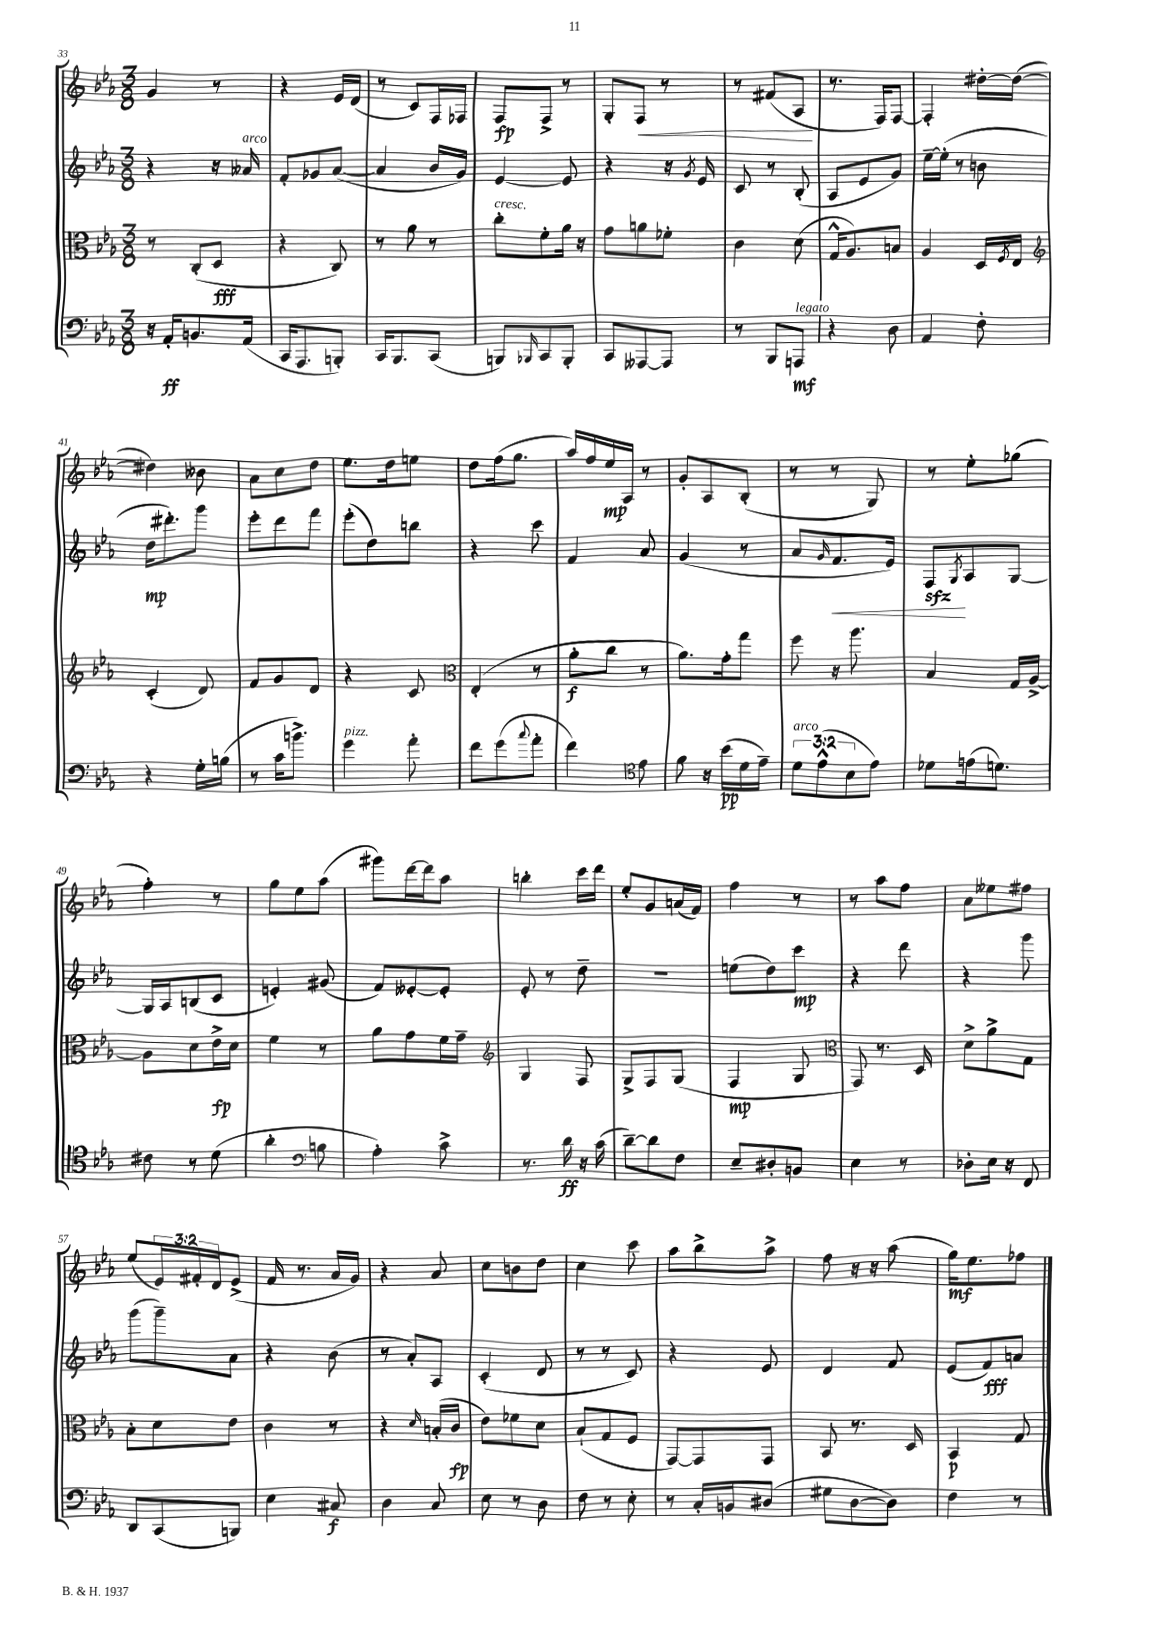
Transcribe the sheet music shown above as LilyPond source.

<<
\new StaffGroup <<
\new Staff = "s0" {
    \clef treble \key ees \major \numericTimeSignature \time 3/8 \override Staff.TupletNumber.text = #tuplet-number::calc-fraction-text
    g'4 r8 |
    r4 ees'16 d'16( |
    r8 c'8) f16 fes16 |
    f8\fp f8-> r8 |
    g8-. f8\< r8 |
    r8 fis'8( aes8\! |
    r8. f16) f8~ |
    f4-. dis''16~-. dis''16~( |
    dis''4) beses'8 |
    aes'8 c''8 d''8 |
    ees''8. d''16 e''8 |
    d''8 f''16( g''8. |
    aes''16) f''16 ees''16\mp aes16 r8 |
    g'8-. aes8 bes8-.( |
    r8 r8 g8) |
    r8 ees''8-. ges''8( |
    f''4-.) r8 |
    g''8 ees''8 aes''8( |
    gis'''8) d'''16~ d'''16 aes''8 |
    b''4-. c'''16 d'''16 |
    ees''8-. g'8 a'16( f'16) |
    f''4 r8 |
    r8 aes''8 f''8 |
    aes'8 eeses''8 fis''8 |
    ees''8( \tuplet 3/2 { ees'16) fis'16-. d'16 } ees'8->( |
    f'16 r8. aes'16 g'16) |
    r4 aes'8 |
    c''8 b'8 d''8 |
    c''4 c'''8 |
    aes''8 bes''8-> aes''8-> |
    f''8 r16 r16 aes''8( |
    g''16\mf) ees''8. fes''8 \bar "|." |
}
\new Staff = "s1" {
    \clef treble \key ees \major \numericTimeSignature \time 3/8
    r4 r16 aeses'16^\markup { \italic "arco" } |
    f'8-. ges'8 aes'8~( |
    aes'4 bes'16 g'16) |
    ees'4~ ees'8 |
    r4 r16 \acciaccatura { g'8 } ees'16 |
    c'8 r8 bes8-.( |
    aes8 ees'8 g'8) |
    ees''16~-- ees''16-.( r8 b'8 |
    d''16\mp dis'''8.-.) g'''8 |
    ees'''8-. d'''8 f'''8 |
    ees'''8-.( d''8) b''8 |
    r4 c'''8 |
    f'4 aes'8 |
    g'4( r8 |
    aes'8 \grace { g'16 } f'8.\< ees'16) |
    f8\sfz\! \acciaccatura { g8 } aes8 g8~ |
    g16 aes16 b8( c'8 |
    e'4-.) gis'8( |
    f'8) eeses'8~-. eeses'8-. |
    ees'8-. r8 d''8-- |
    R4. |
    e''8( d''8) c'''8\mp |
    r4 d'''8 |
    r4 g'''8 |
    g'''8( g'''8--) aes'8 |
    r4 bes'8( |
    r8 aes'8-.) aes8 |
    c'4-.( d'8 |
    r8 r8 c'8) |
    r4 ees'8 |
    d'4 f'8 |
    ees'8( f'8\fff) a'8 \bar "|." |
}
\new Staff = "s2" {
    \clef alto \key ees \major \numericTimeSignature \time 3/8
    r8 c8-.( d8\fff |
    r4 c8) |
    r8 aes'8 r8 |
    c''8-.^\markup { \italic "cresc." } f'8-. aes'16 r16 |
    g'8 a'8 fes'8-. |
    c'4 d'8( |
    g16-^ aes8.) b8 |
    aes4 d16 \acciaccatura { f8 } ees16 |
    \clef treble c'4-.( d'8) |
    f'8 g'8 d'8 |
    r4 c'8 |
    \clef alto ees4-.( r8 |
    aes'8-.\f c''8 r8 |
    aes'8.) g'16-. g''8 |
    f''8 r16 aes''8. |
    bes4 g16 aes16~-> |
    aes8 d'8 ees'16->\fp d'16 |
    f'4 r8 |
    aes'8 g'8 f'16 g'16-- |
    \clef treble g4 f8 |
    g8-> f8 g8( |
    f4\mp g8 |
    \clef alto g,8) r8. d16 |
    d'8-> aes'8-> g8 |
    bes8-. d'8 ees'8 |
    c'4 r8 |
    r4 \grace { d'16 } b16-.( c'16\fp |
    ees'8) fes'8 d'8 |
    bes8-!( g8 f8 |
    g,8~) g,8 g,8 |
    bes,8 r8. d16 |
    bes,4\p g8 \bar "|." |
}
\new Staff = "s3" {
    \clef bass \key ees \major \numericTimeSignature \time 3/8 \override Staff.TupletNumber.text = #tuplet-number::calc-fraction-text
    r16 aes,16-.\ff b,8. aes,16( |
    c,16 aes,,8. b,,8-.) |
    c,16 bes,,8. c,8( |
    b,,8) \grace { bes,,16 } c,8 bes,,8-. |
    c,8 aeses,,8~ aeses,,8 |
    r8 bes,,8 a,,8\mf^\markup { \italic "legato" } |
    r4 d8 |
    aes,4 f8-. |
    r4 g16-. b16( |
    r8 c'16 b'8.->) |
    g'4^\markup { \italic "pizz." } aes'8-. |
    f'8 g'8( \appoggiatura { c''8 } aes'8-. |
    f'4) \clef tenor ees'8 |
    f'8 r16 bes'16\pp( d'16 ees'16--) |
    \tuplet 3/2 { d'8^\markup { \italic "arco" } ees'8-^( bes8 } ees'8) |
    des'8 e'16( d'8.) |
    cis'8 r8 d'8( |
    aes'4-. \clef bass b8 |
    aes4-.) c'8-> |
    r8. d'16\ff r16 c'16( |
    d'8~--) d'8 f8 |
    ees8-- dis8-. b,8 |
    ees4 r8 |
    des8-. ees16 r16 f,8 |
    d,8 c,8( b,,8) |
    ees4 cis8\f |
    d4 c8 |
    ees8 r8 d8 |
    f8 r8 ees8-. |
    r8 c16-. b,16 dis8( |
    gis8 d8~ d8) |
    f4 r8 \bar "|." |
}
>>
>>
\layout { \context { \Score currentBarNumber = #33 } }
